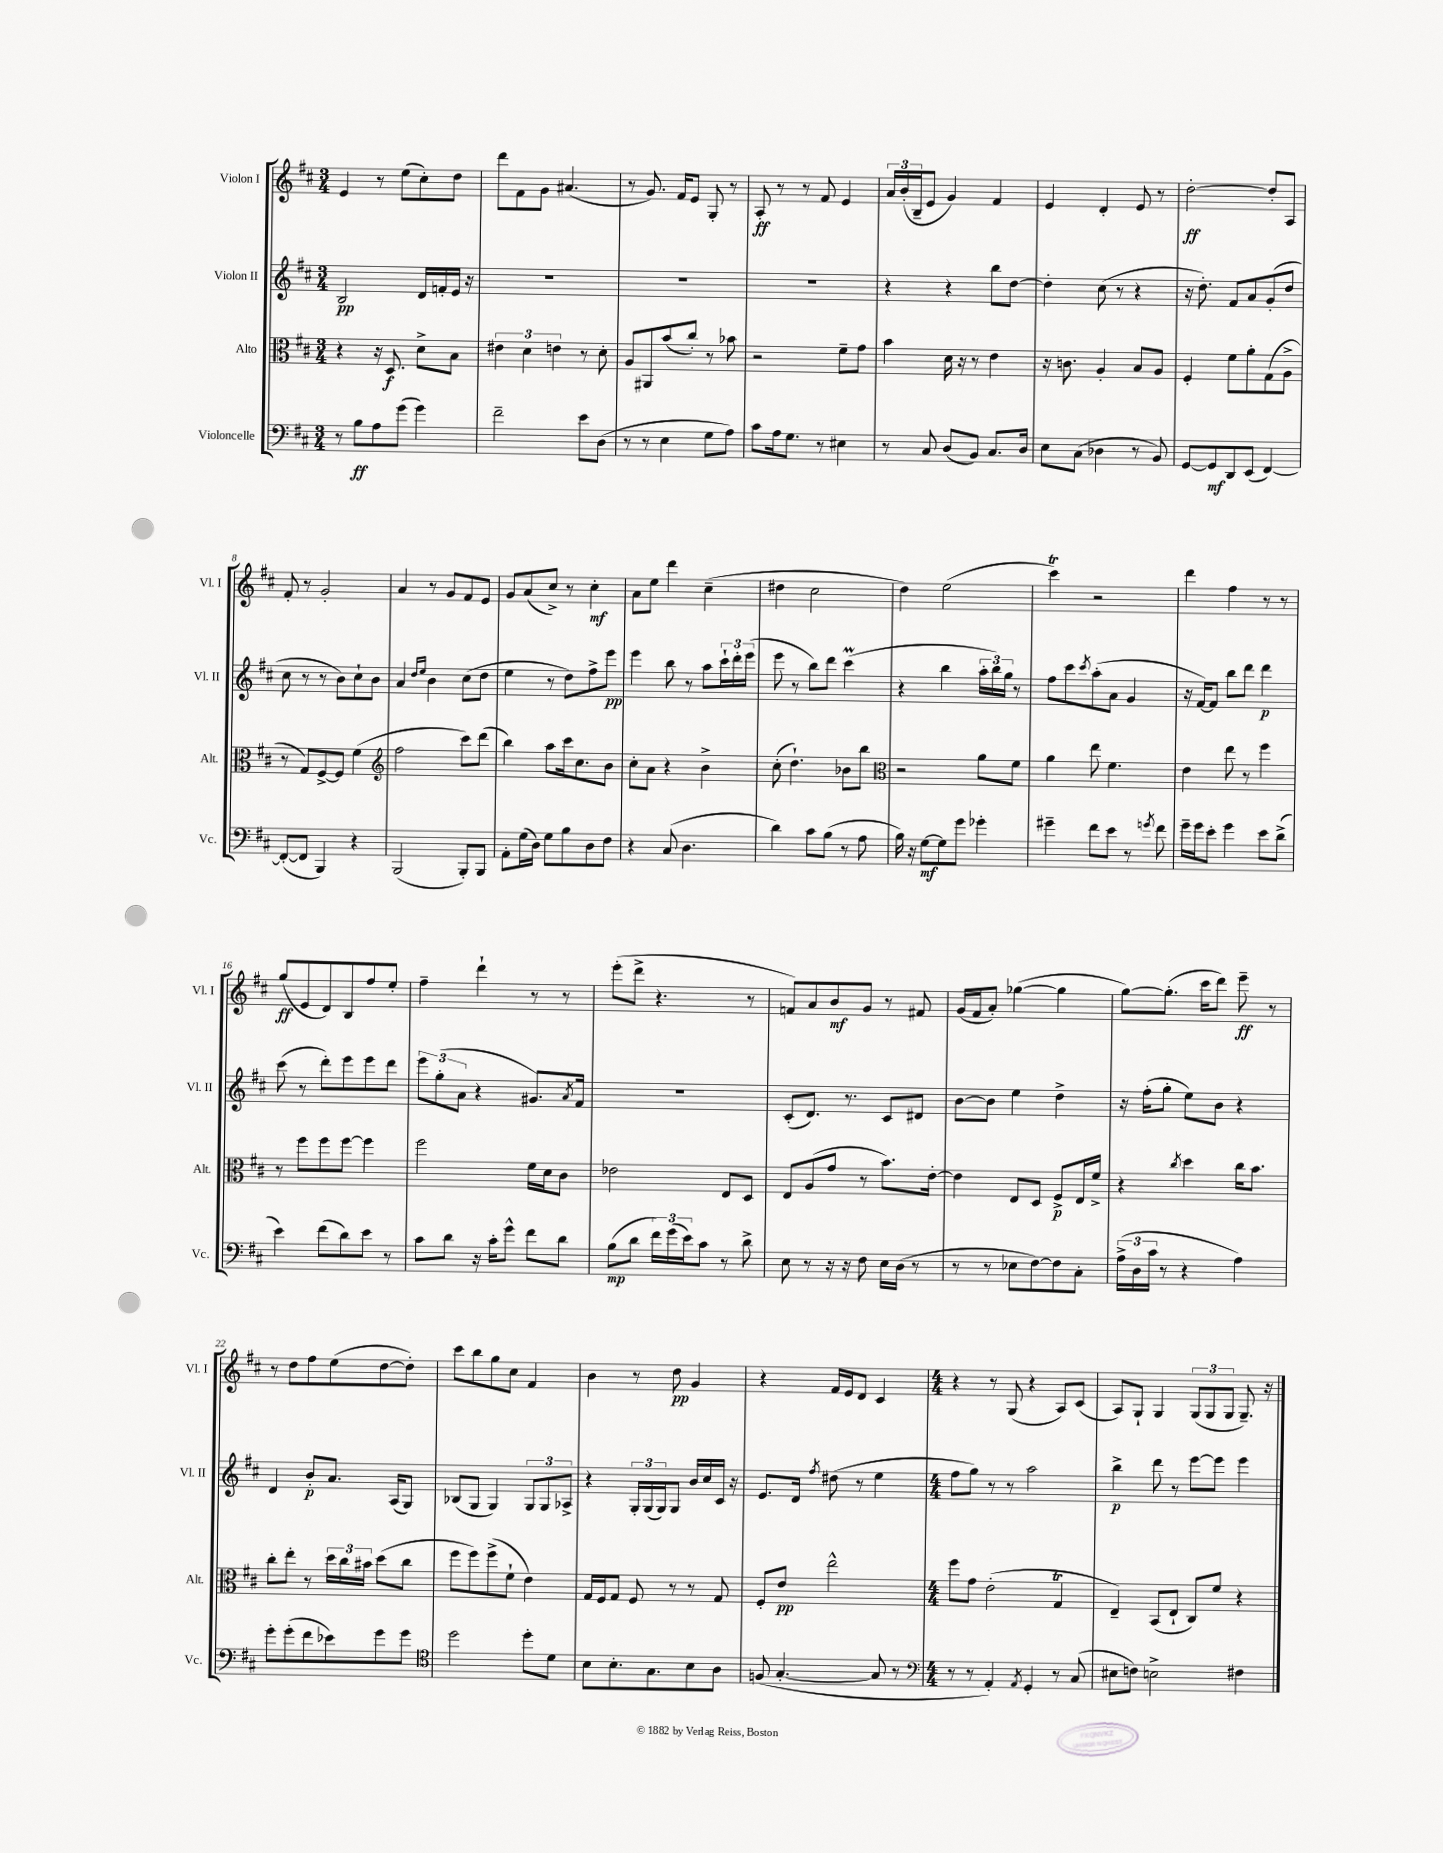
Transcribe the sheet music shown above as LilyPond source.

<<
\new StaffGroup <<
\new Staff = "s0" \with { instrumentName = "Violon I" shortInstrumentName = "Vl. I" } {
    \clef treble \key d \major \numericTimeSignature \time 3/4
    e'4 r8 e''8( cis''8-.) d''8 |
    d'''8 fis'8 g'8 ais'4.( |
    r8 g'8.) fis'16 e'8 g8-. r8 |
    a8-.\ff r8 r8 fis'8 e'4 |
    \tuplet 3/2 { a'16 b'16-.( b16-- } e'8 g'4) fis'4 |
    e'4 d'4-. e'8 r8 |
    d''2~-.\ff d''8-. a8 |
    fis'8-. r8 g'2-. |
    a'4 r8 g'8 fis'8 e'8 |
    g'8 a'8( cis''8->) r8 cis''4-.\mf |
    a'8 e''8 d'''4 cis''4--( |
    dis''4 cis''2 |
    d''4) e''2( |
    cis'''4\trill) r2 |
    d'''4 fis''4 r8 r8 |
    g''8\ff( e'8 d'8) b8 fis''8 e''8-. |
    fis''4-- d'''4-! r8 r8 |
    e'''8-.( d'''8-> r4. r8 |
    f'8) a'8 b'8\mf g'8 r8 fis'8 |
    g'16( fis'16 a'8-.) ges''4~( ges''4 |
    g''8~) g''8.-.( cis'''16 d'''8) e'''8--\ff r8 |
    r8 d''8 fis''8 e''8( d''8~ d''8-.) |
    cis'''8 b''8 g''8 cis''8 fis'4 |
    b'4 r8 d''8\pp g'4 |
    r4 fis'16 e'16 d'8 cis'4 |
    \numericTimeSignature \time 4/4 r4 r8 g8( r4 a8) cis'8( |
    a8) g8-! g4 \tuplet 3/2 { g8( g8 g8 } g8.--) r16 \bar "|." |
}
\new Staff = "s1" \with { instrumentName = "Violon II" shortInstrumentName = "Vl. II" } {
    \clef treble \key d \major \numericTimeSignature \time 3/4
    b2\pp d'16 f'16-. e'16 r16 |
    R2. |
    R2. |
    R2. |
    r4 r4 b''8 d''8~ |
    d''4-. cis''8( r8 r4 |
    r16 d''8.-.) fis'8 a'8 g'8-.( d''8 |
    cis''8 r8 r8 b'8) cis''8-! b'8 |
    a'4 \grace { d''16 e''16 } b'4 cis''8( d''8 |
    e''4 r8 d''8) fis''8-> e'''8\pp |
    e'''4 b''8 r8 a''8 \tuplet 3/2 { cis'''16-! d'''16-. e'''16( } |
    e'''8 r8 b''8) d'''8 cis'''4\prall( |
    r4 b''4 \tuplet 3/2 { a''16-. b''16) g''16 } r8 |
    fis''8 cis'''8 \acciaccatura { cis'''8 } a''8-.( a'8 g'4 |
    r16 fis'16~) fis'8 b''8 d'''8 d'''4\p |
    cis'''8( r8 d'''8-.) e'''8 e'''8 d'''8 |
    \tuplet 3/2 { e'''8 g''8-.( a'8 } r4 gis'8.) \acciaccatura { a'8 } fis'16 |
    R2. |
    cis'8-.( d'8.) r8. cis'8 dis'8 |
    b'8~ b'8 e''4 d''4-> |
    r16 fis''16-.( g''8-. e''8) b'8 r4 |
    d'4 b'8-.\p a'8. a16( g8) |
    bes8( g8 g4) \tuplet 3/2 { g8 g8 aes8-> } |
    r4 \tuplet 3/2 { g16-. g16( g16) } g8 b'16 cis''16 cis'16 r16 |
    e'8. d'16 \acciaccatura { fis''8 } dis''8( r8 e''4 |
    \numericTimeSignature \time 4/4 fis''8 g''8) r8 r8 a''2 |
    b''4->\p d'''8 r8 e'''8~ e'''8 e'''4 \bar "|." |
}
\new Staff = "s2" \with { instrumentName = "Alto" shortInstrumentName = "Alt." } {
    \clef alto \key d \major \numericTimeSignature \time 3/4
    r4 r16 d8.\f d'8-> b8 |
    \tuplet 3/2 { eis'4 d'4 e'4 } r8 d'8-. |
    a8 ais,8 b'8( cis''8-.) r8 bes'8 |
    r2 fis'8-- g'8 |
    b'4 d'16 r16 r8 e'4 |
    r16 c'8. a4-. b8 a8 |
    fis4-. fis'8 a'8-. g8( a8-> |
    r8 g8) fis8~-> fis8 fis'4( |
    \clef treble fis''2 cis'''8) d'''8( |
    b''4) a''8 cis'''16 cis''8. b'8 |
    cis''8-. a'8 r4 b'4-> |
    cis''8-.( d''4.-!) bes'8 b''8 |
    \clef alto r2 a'8 fis'8 |
    a'4 e''8 fis'4. |
    e'4 e''8 r8 fis''4 |
    r8 fis''8 fis''8 fis''8~ fis''4 |
    fis''2 fis'16 d'16 cis'8 |
    ees'2 e8 d8 |
    e8 a8( g'8 r8 b'8.) e'16~-. |
    e'4 e8 d8 fis8->\p e16 fis'16-> |
    r4 \acciaccatura { cis''8 } d''4 cis''16 b'8. |
    cis''8-. e''8-. r8 \tuplet 3/2 { d''16 cis''16 bis'16 } d''8( cis''8 |
    fis''8 fis''8) fis''8->( fis'8-! e'4) |
    g16 fis16 g8 fis8 r8 r8 g8 |
    fis8-. e'8\pp e''2-^ |
    \numericTimeSignature \time 4/4 fis''8 g'8 e'2-.( g4\trill |
    e4--) b,8( e8-! cis8) fis'8 r4 \bar "|." |
}
\new Staff = "s3" \with { instrumentName = "Violoncelle" shortInstrumentName = "Vc." } {
    \clef bass \key d \major \numericTimeSignature \time 3/4
    r8 b8\ff a8 g'8( g'4) |
    fis'2-- e'8 d8( |
    r8 r8 e4 g8 a8) |
    cis'8 a16 g8. r8 eis4 |
    r8 cis8 d8( b,8) cis8. d16 |
    e8 cis8( des4 r8 b,8) |
    g,8~ g,8\mf d,8 e,8( fis,4~) |
    fis,8~-.( fis,8 b,,4) r4 |
    b,,2( b,,8-.) b,,8 |
    a,8-. g16( d16) g8 b8 d8 fis8 |
    r4 cis8( d4. |
    d'4) cis'8 b8( r8 a8 |
    b16) r16 g8~\mf g8 g'8 ges'4-. |
    gis'4-- fis'8 e'8 r8 \acciaccatura { g'8 } fis'8 |
    g'16-- g'16 e'8-. g'4 e'8 d'8->( |
    e'4) fis'8( d'8) e'8 r8 |
    cis'8 d'8 r16 cis'16-. g'8-^ fis'8 d'8 |
    b8\mp( d'8 \tuplet 3/2 { fis'16) g'16( e'16) } cis'8 r8 d'8-> |
    e8 r8 r16 r16 fis8 e16 d16( r8 |
    r8 r8 ees8 fis8~) fis8 cis8-. |
    \tuplet 3/2 { a16->( d16 cis'16 } r8 r4 a4) |
    g'8-. g'8-.( fis'8 ees'8) g'8 g'8 |
    \clef tenor d''2 d''8-. d'8 |
    b8 b8.-. g8. b8 a8 |
    f8( g4.~-. g8 r8 |
    \numericTimeSignature \time 4/4 \clef bass r8 r8 a,4-.) \acciaccatura { a,8 } g,4-. r8 cis8( |
    eis8 f8) e2-> fis4 \bar "|." |
}
>>
>>
